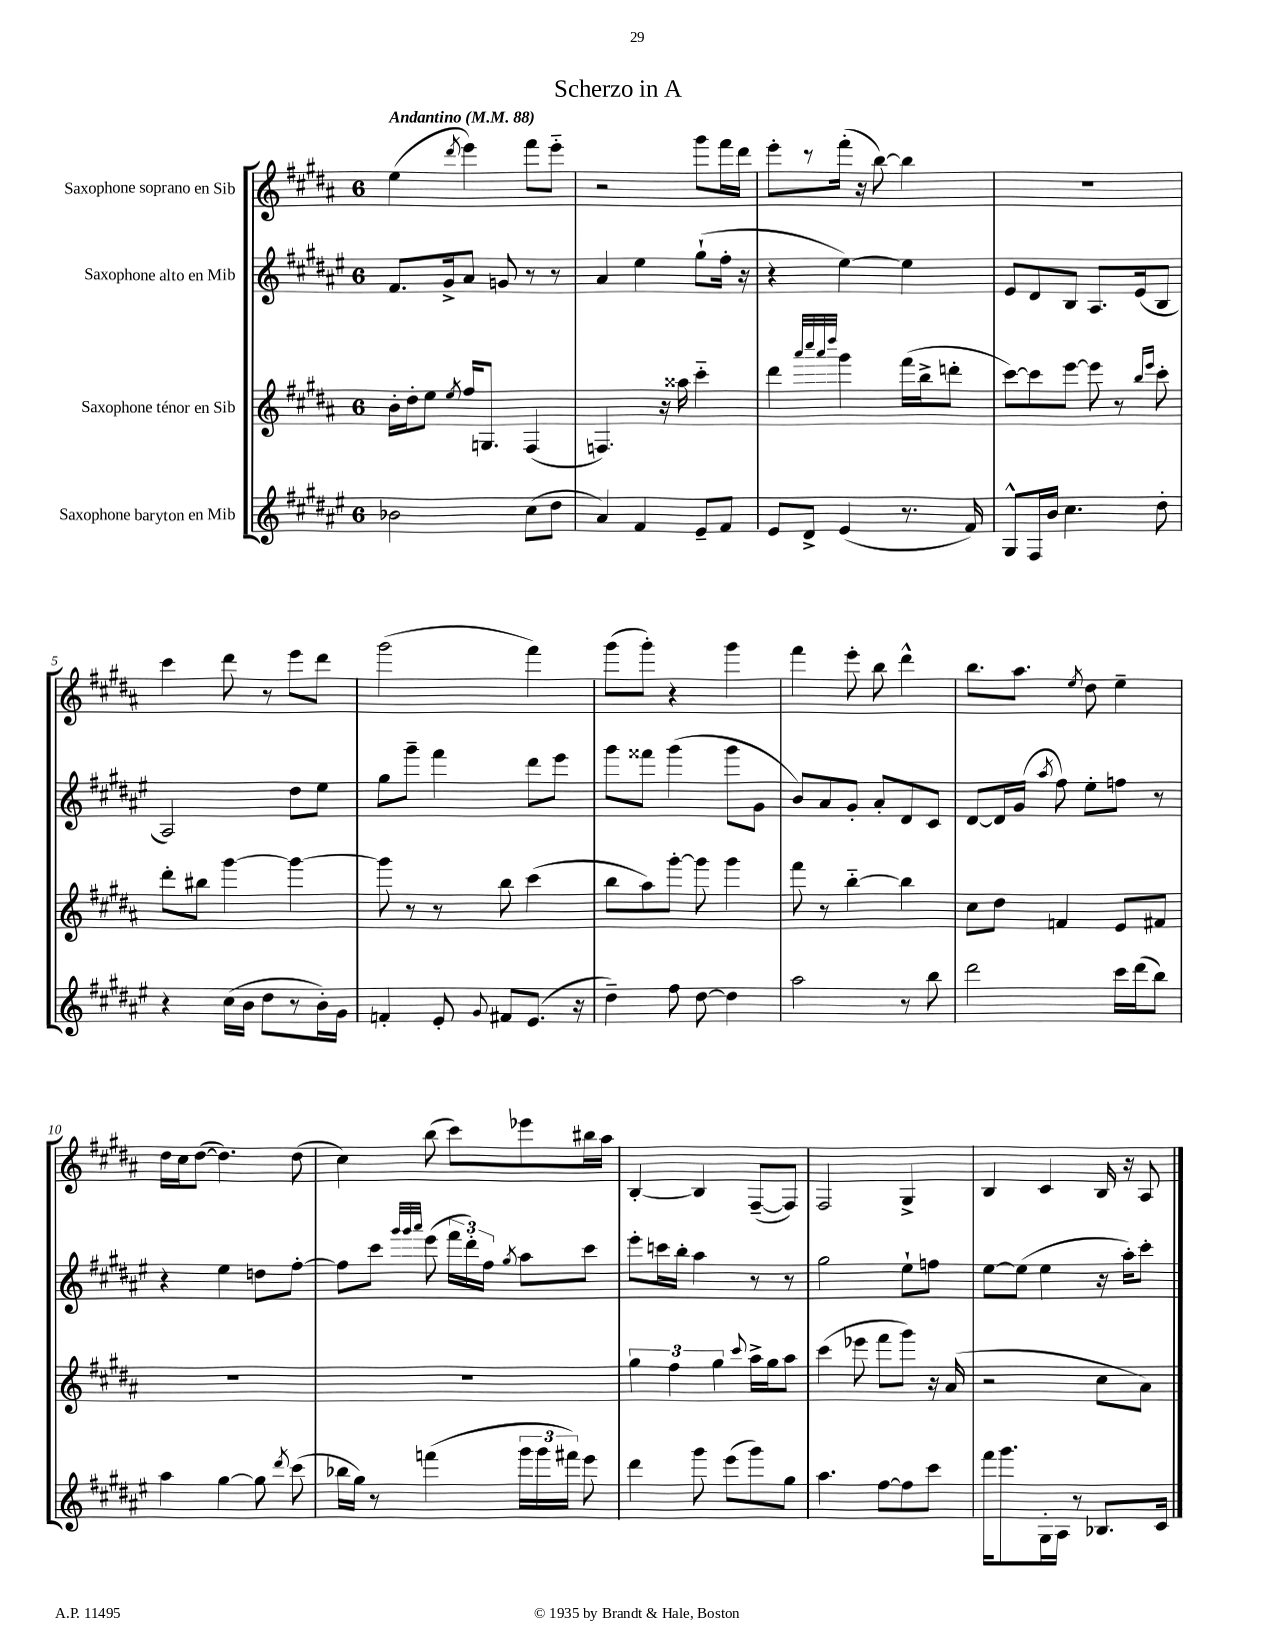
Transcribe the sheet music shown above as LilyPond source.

\header { title = "Scherzo in A" }
<<
\new StaffGroup <<
\new Staff = "s0" \with { instrumentName = "Saxophone soprano en Sib" } {
    \clef treble \key b \major \once \override Staff.TimeSignature.style = #'single-digit \time 6/8 \tempo "Andantino" 4 = 88
    \autoBeamOff e''4( \acciaccatura { dis'''8 } e'''4) fis'''8[ e'''8]-_ |
    r2 gis'''8[ fis'''16 dis'''16] |
    e'''8[-. r8 fis'''16]-.( r16 b''8~) b''4 |
    R2. |
    cis'''4 dis'''8 r8 e'''8[ dis'''8] |
    gis'''2( fis'''4) |
    gis'''8[( gis'''8]-.) r4 gis'''4 |
    fis'''4 e'''8-. b''8 dis'''4-^ |
    b''8.[ ais''8.] \acciaccatura { e''8 } dis''8 e''4-- |
    dis''16[ cis''16 dis''8]~( dis''4.) dis''8( |
    cis''4) b''8( cis'''8[) ees'''8 bis''16 ais''16] |
    b4~-. b4 fis8[~--( fis8]) |
    fis2 gis4-> |
    b4 cis'4 b16 r16 ais8 \bar "|." |
}
\new Staff = "s1" \with { instrumentName = "Saxophone alto en Mib" } {
    \clef treble \key fis \major \once \override Staff.TimeSignature.style = #'single-digit \time 6/8
    \autoBeamOff fis'8.[ gis'16-> ais'8] g'8 r8 r8 |
    ais'4 eis''4 gis''8[-!( fis''16]-. r16 |
    r4 eis''4~) eis''4 |
    eis'8[ dis'8 b8] ais8.[ eis'16( b8] |
    ais2) dis''8[ eis''8] |
    gis''8[ gis'''8]-- fis'''4 dis'''8[ eis'''8] |
    gis'''8[ fisis'''8] gis'''4( gis'''8[ gis'8] |
    b'8[) ais'8 gis'8]-. ais'8[-. dis'8 cis'8] |
    dis'8[~ dis'16 gis'16]( \acciaccatura { ais''8 } fis''8) eis''8[-. f''8] r8 |
    r4 eis''4 d''8[ fis''8]~-. |
    fis''8[ cis'''8] \grace { gis'''32[ gis'''32 ais'''32] } eis'''8( \tuplet 3/2 { fis'''16[ dis'''16-.) fis''16] } \acciaccatura { gis''8 } ais''8[ cis'''8] |
    eis'''8[-. c'''16 b''16]-. ais''4 r8 r8 |
    gis''2 eis''8[-! f''8] |
    eis''8[~ eis''8]( eis''4 r16 ais''16[-.) cis'''8]-. \bar "|." |
}
\new Staff = "s2" \with { instrumentName = "Saxophone ténor en Sib" } {
    \clef treble \key b \major \once \override Staff.TimeSignature.style = #'single-digit \time 6/8
    \autoBeamOff b'16[-. dis''16-. e''8] \acciaccatura { e''8 } fis''16[ g8.] fis4( |
    f4.) r16 aisis''16 cis'''4-_ |
    dis'''4 \grace { ais'''32[ cis''''32 ais'''32 dis''''32] } gis'''4 fis'''16[( b''16-> d'''8]-. |
    cis'''8[~) cis'''8 e'''8]~ e'''8 r8 \grace { b''16[ e'''16] } cis'''8-. |
    dis'''8[-. bis''8] gis'''4~ gis'''4~ |
    gis'''8 r8 r8 b''8 cis'''4( |
    b''8[ ais''8) gis'''8]~-. gis'''8 gis'''4 |
    fis'''8 r8 b''4~-_ b''4 |
    cis''8[ dis''8] f'4 e'8[ fis'8] |
    R2. |
    R2. |
    \tuplet 3/2 { gis''4 fis''4 gis''4 } \appoggiatura { cis'''8 } ais''16[-> gis''16 ais''8] |
    cis'''4( ees'''8 fis'''8[ gis'''8]) r16 ais'16( |
    r2 cis''8[ ais'8]) \bar "|." |
}
\new Staff = "s3" \with { instrumentName = "Saxophone baryton en Mib" } {
    \clef treble \key fis \major \once \override Staff.TimeSignature.style = #'single-digit \time 6/8
    \autoBeamOff bes'2 cis''8[( dis''8] |
    ais'4) fis'4 eis'8[-- fis'8] |
    eis'8[ dis'8]-> eis'4( r8. fis'16) |
    gis8[-^ fis16 b'16] cis''4. dis''8-. |
    r4 cis''16[( b'16] dis''8[ r8 b'16-.) gis'16] |
    f'4-. eis'8-. \appoggiatura { gis'8 } fis'8[ eis'8.]( r16 |
    dis''4--) fis''8 dis''8~ dis''4 |
    ais''2 r8 b''8 |
    dis'''2 cis'''16[ dis'''16( b''8]) |
    ais''4 gis''4~ gis''8 \acciaccatura { dis'''8 } cis'''8( |
    bes''16[ gis''16]) r8 f'''4( \tuplet 3/2 { gis'''16[ gis'''16 fis'''16]) } eis'''8 |
    dis'''4 gis'''8 eis'''8[( gis'''8) gis''8] |
    ais''4. fis''8[~ fis''8 cis'''8] |
    fis'''16[ gis'''8. gis16-. ais16] r8 bes8.[ cis'16] \bar "|." |
}
>>
>>
